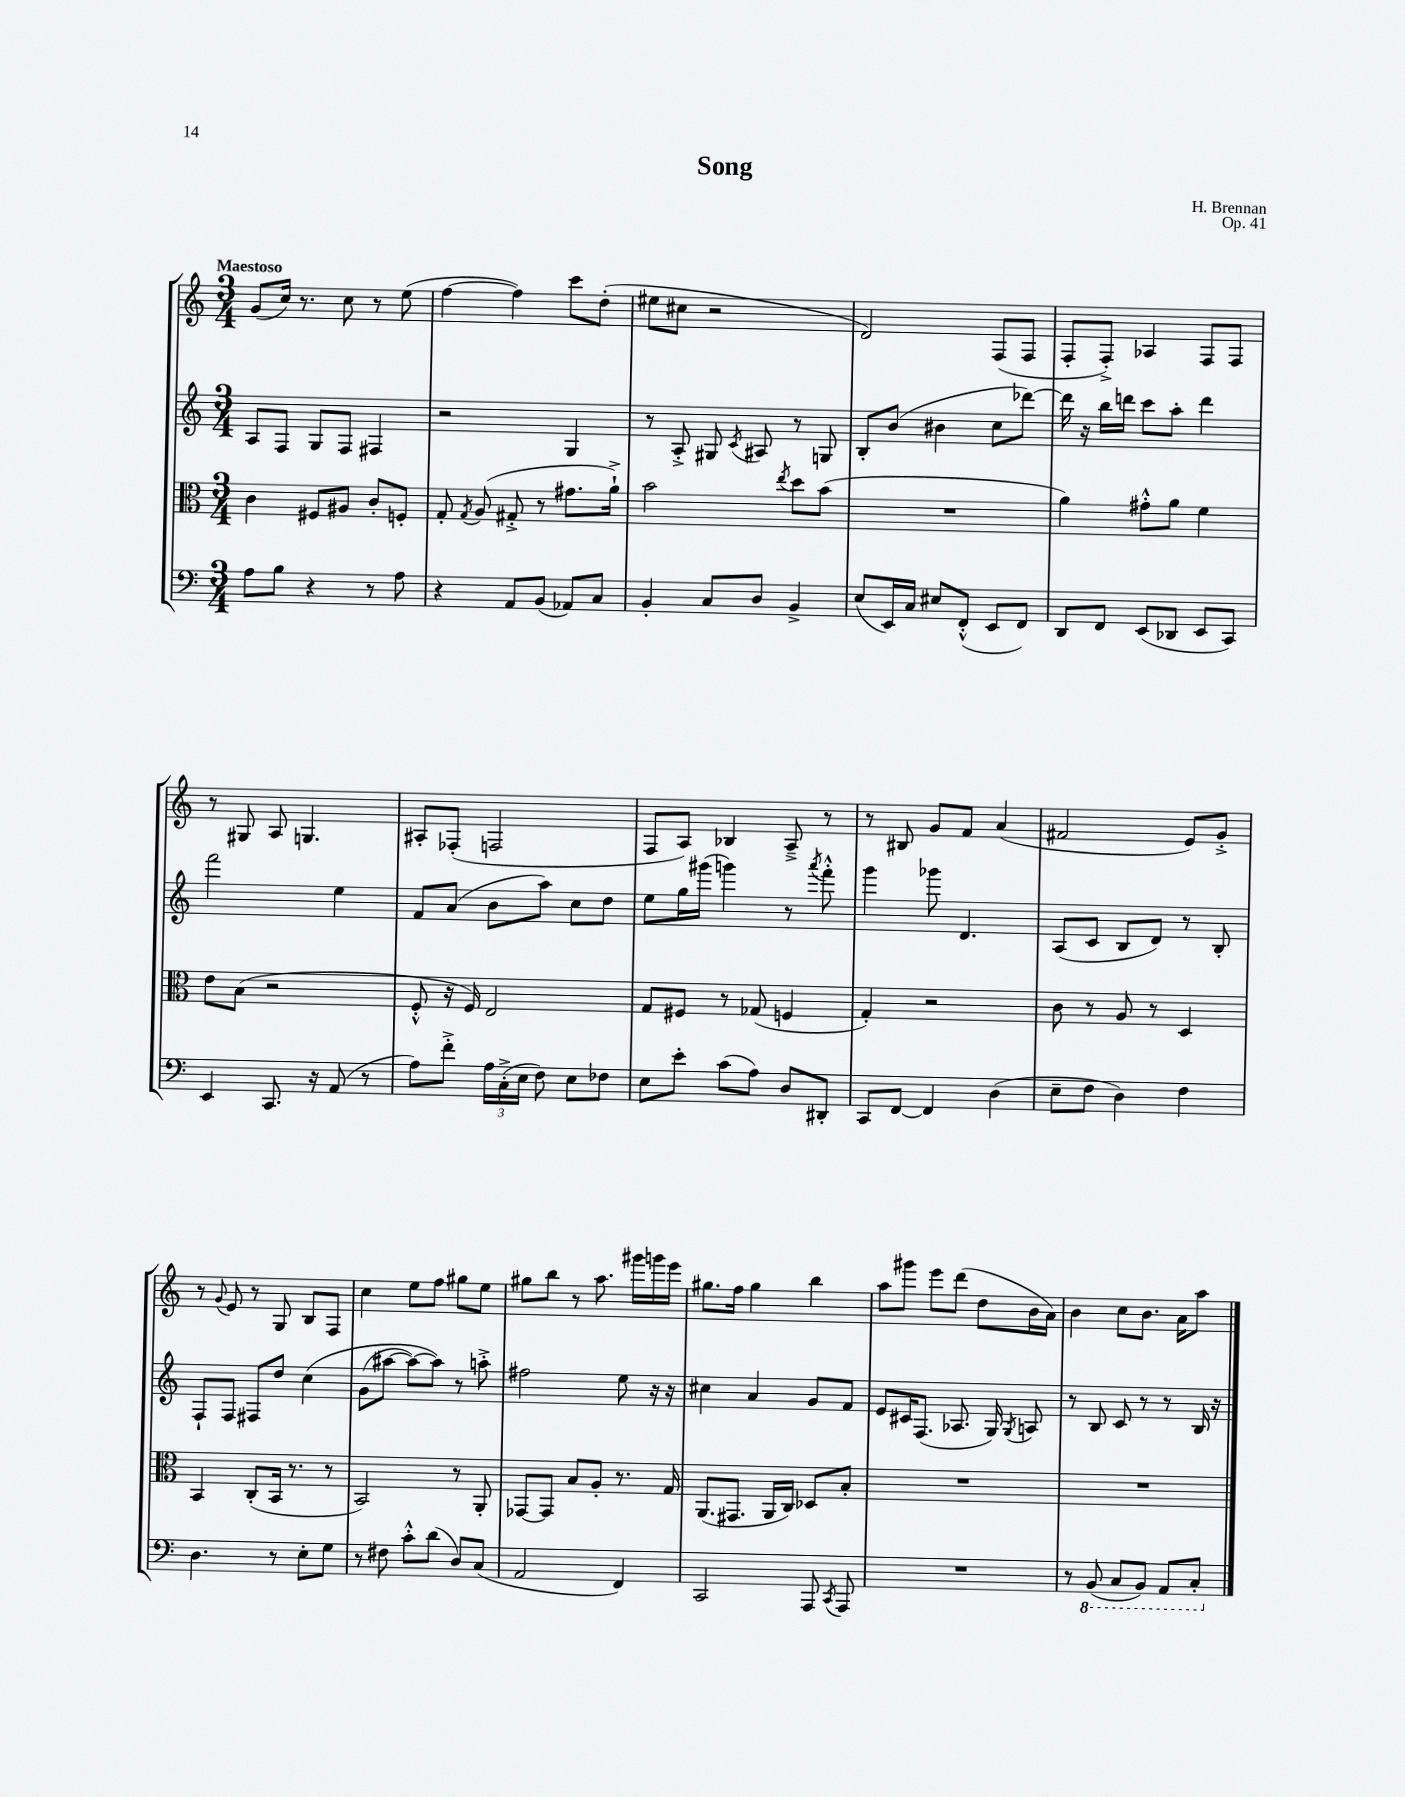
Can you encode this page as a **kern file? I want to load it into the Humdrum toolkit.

**kern	**kern	**kern	**kern
*part4	*part3	*part2	*part1
*staff4	*staff3	*staff2	*staff1
*clefF4	*clefC3	*clefG2	*clefG2
*k[]	*k[]	*k[]	*k[]
*M3/4	*M3/4	*M3/4	*M3/4
=1	=1	=1	=1
!	!	!	!LO:TX:a:B:t=Maestoso
8A\L	4c\	8A/L	(8g/L
8B\J	.	8F/J	16cc/Jk)
.	.	.	8.r
4r	8F#X/L	8G/L	.
.	8A#X/J	8F/J	8cc\
8r	8c'/L	4F#X/	8r
8A\	8Fn'/J	.	(8ee\
=2	=2	=2	=2
4r	8G'/	2r	[4ff\
.	8qG/	.	.
.	(8A/	.	.
8AA/L	8G#X'^/	.	4ff\])
(8BB/J	8r	.	.
8AA-X/L)	8.g#X\L	4G/	8ccc\L
8C/J	.	.	(8dd'\J
.	16a`^\Jk)	.	.
=3	=3	=3	=3
4BB'/	2b\	8r	8ee#X\L
.	.	8A'^/	8cc#X\J
8C/L	.	8G#X/	2r
.	.	8qc/	.
8D/J	.	8A#X/	.
.	8qee/	.	.
4BB^/	8dd\L	8r	.
.	(8b\J	8Gn/	.
=4	=4	=4	=4
(8E/L	2.r	8B'/L	2d/)
16EE/L)	.	(8b/J	.
16C/JJ	.	.	.
8E#X/L	.	4b#X\	.
(8FF'^^/J	.	.	.
8EE/L	.	8cc\L	(8F/L
8FF/J)	.	[8ddd-X\J)	8F/J
=5	=5	=5	=5
8DD/L	4a\)	16ddd-\]	8F'/L
.	.	16r	.
8FF/J	.	16bb\LL	8F'^/J)
.	.	16dddn\JJ	.
(8EE/L	8g#X'^^\L	8ccc\L	4A-X/
8DD-X/J	8a\J	8aa'\J	.
8EE/L	4f\	4ddd\	8F/L
8CC/J)	.	.	8F/J
!!LO:LB:g=z
=6	=6	=6	=6
4EE/	8e\L	2fff\	8r
.	(8B\J	.	8G#X/
8.CC/	2r	.	8A/
.	.	.	4.Gn/
16r	.	.	.
(8AA/	.	4ee\	.
8r	.	.	.
=7	=7	=7	=7
8A\L)	8F'^^/	8f/L	8A#X'/L
8f'^\J	16r	(8a/J	(8F-X'/J
.	16F/)	.	.
24A\LL	2E/	8b\L	2Fn/
(24C'^\	.	.	.
24E\JJ	.	.	.
8F\)	.	8aa\J)	.
8E\L	.	8cc\L	.
8F-X\J	.	8dd\J	.
=8	=8	=8	=8
8E\L	8G/L	8ee\L	8F/L
8e'\J	8F#X/J	16gg\L	8A/J)
.	.	(16ggg#X\JJ	.
(8c\L	8r	4gggn\)	4B-X/
8A\J)	(8G-X/	.	.
8D/L	4Fn/	8r	8A~^/
.	.	8qaaa/	.
8DD#X'/J	.	8fff'^^\	8r
=9	=9	=9	=9
8CC/L	4G'/)	4ggg\	8r
[8FF/J	.	.	8B#X/
4FF/]	2r	8ggg-X\	8g/L
.	.	4.d/	8f/J
(4D\	.	.	(4a/
=10	=10	=10	=10
8E~\L	8c\	(8A/L	2f#X/
8F\J	8r	8c/J	.
4D\)	8A/	8B/L	.
.	8r	8d/J)	.
4F\	4D/	8r	8e/L)
.	.	8B'/	8g'^/J
!!LO:LB:g=z
=11	=11	=11	=11
4.D\	4BB/	8F`/L	8r
.	.	.	8qqg/
.	.	8F/J	8e/
.	(8C'/L	8F#X/L	8r
8r	16BB/Jk	8dd/J	8G/
.	8.r	.	.
8E'\L	.	(4cc\	8B/L
8G\J	8r	.	8F/J
=12	=12	=12	=12
8r	2BB/)	(8g\L	4cc\
8F#X\	.	[8aa#X\J	.
8c'^^\L	.	8aa#\L_)	8ee\L
(8d\J	.	8aa#\J])	8ff\J
8D/L)	8r	8r	8gg#X\L
(8C/J	8AA'/	8aan'^\	8ee\J
=13	=13	=13	=13
2AA/	[8GG-X/L	2ff#X\	8gg#X\L
.	8GG-/J]	.	8bb\J
.	8B/L	.	8r
.	8A'/J	.	8.aa\
4FF/)	8.r	8ee\	.
.	.	.	16ggg#X\LL
.	.	16r	16gggn\
.	16G/	16r	16eee\JJ
=14	=14	=14	=14
2CC/	(8.AA/L	4cc#X\	8.gg#X\L
.	8.GG#X/J	.	16ff\Jk
.	.	4a/	4gg#\
.	16AA/LL	.	.
.	16C/JJ)	.	.
8AAA/	8D-X/L	8g/L	4bb\
8qCC/	.	.	.
8AAA/	8B'/J	8f/J	.
=15	=15	=15	=15
2.r	2.r	8e/L	8aa\L
.	.	16c#X/K	8ggg#X\J
.	.	(8.F/J	.
.	.	.	8eee\L
.	.	8.A-X/	(8ddd\J
.	.	.	8dd\L
.	.	16G/)	.
.	.	8qG/	.
.	.	8An/	16b\L
.	.	.	16a\JJ)
=16	=16	=16	=16
8r	2.r	8r	4b\
*8ba	*	*	*
(8BBB/	.	8B/	.
8CC/L	.	8c/	8cc\L
8BBB/J)	.	8r	8.b\J
8AAA/L	.	8r	.
.	.	.	16a\KL
8CC'/J	.	16B/	8aa\J
.	.	16r	.
*X8ba	*	*	*
==	==	==	==
*-	*-	*-	*-
